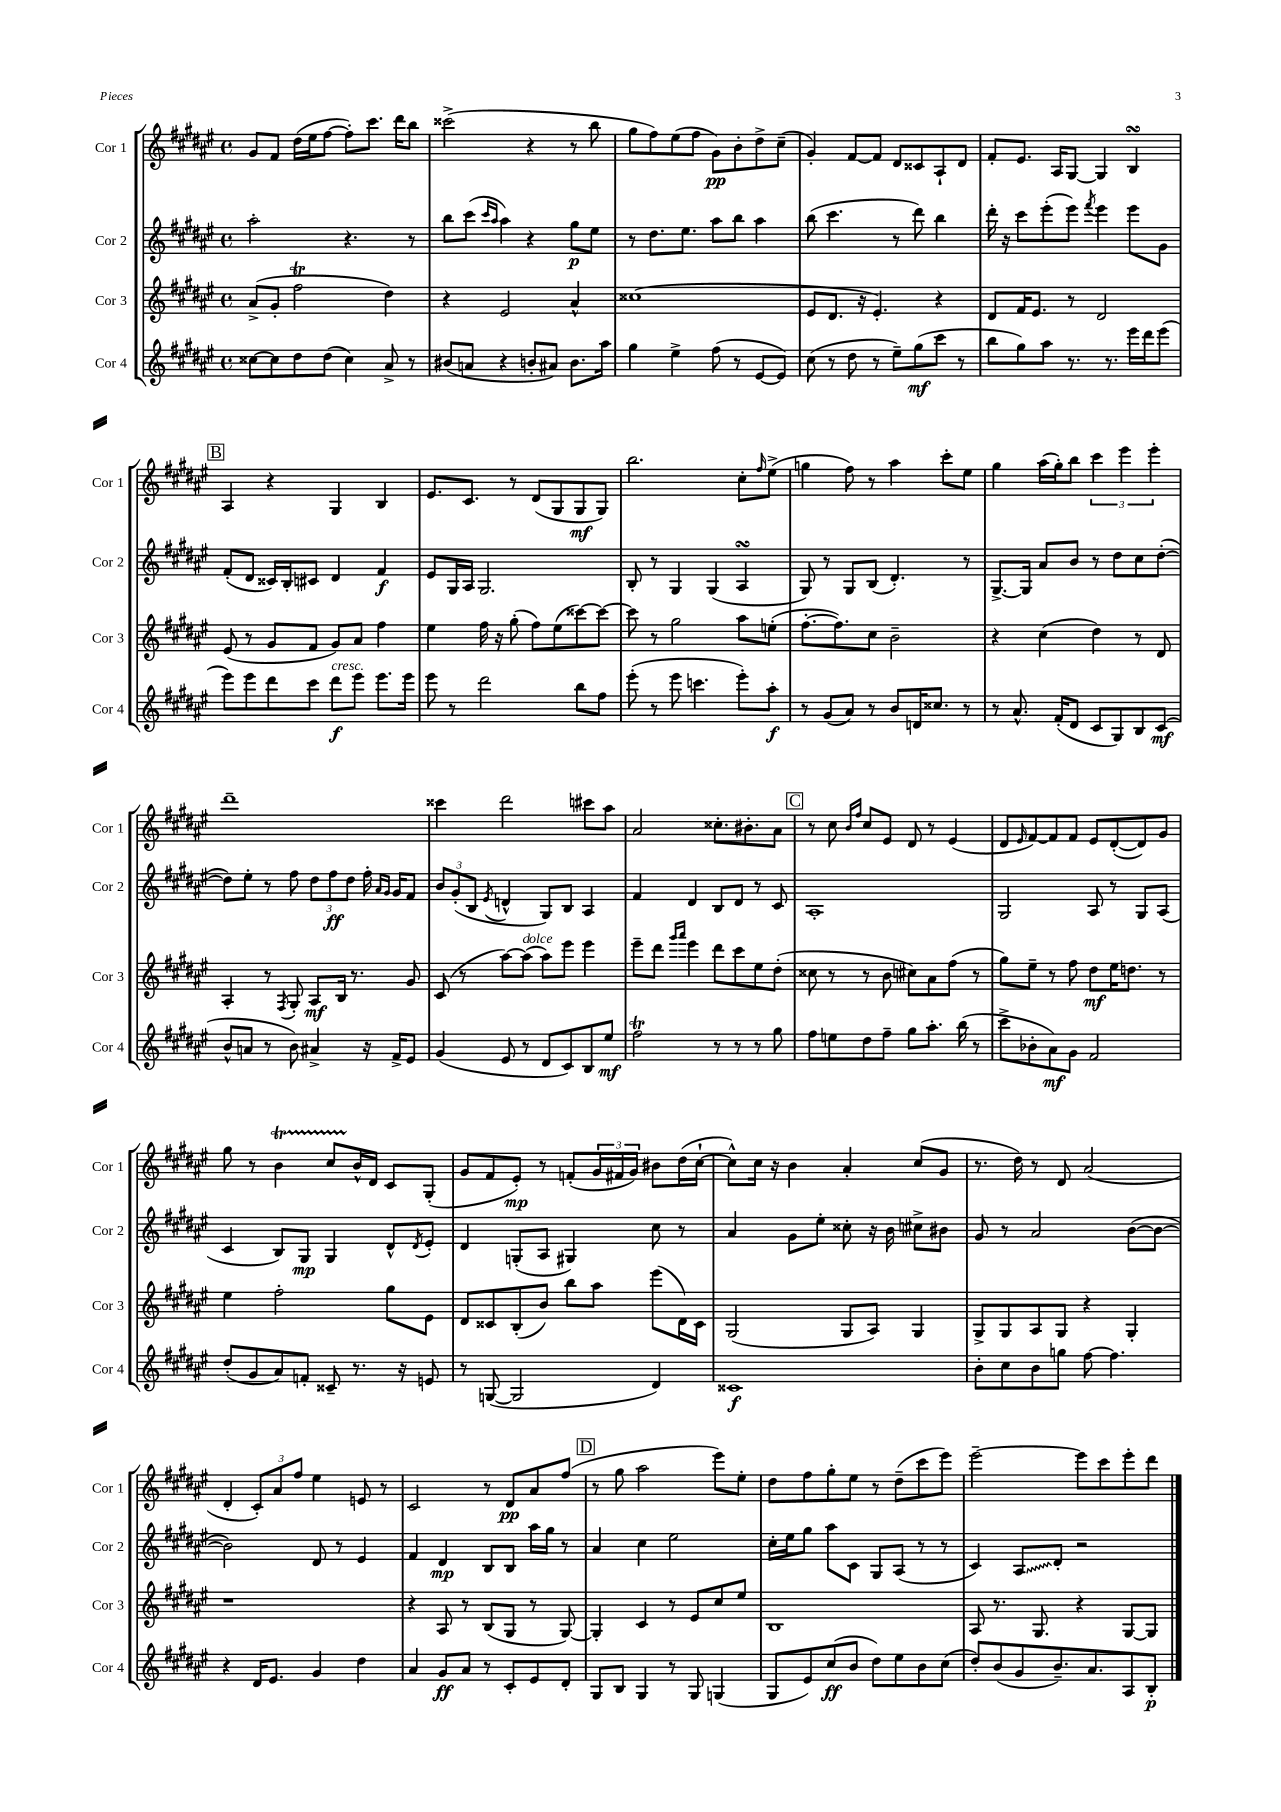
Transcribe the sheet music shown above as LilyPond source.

<<
\new StaffGroup <<
\new Staff = "s0" \with { instrumentName = "Cor 1" shortInstrumentName = "Cor 1" } {
    \clef treble \key fis \major \defaultTimeSignature \time 4/4
    gis'8 fis'8 dis''16( eis''16 fis''8~ fis''8-.) cis'''8. dis'''16 b''8 |
    cisis'''2->( r4 r8 b''8 |
    gis''8 fis''8) eis''8( fis''8 gis'8\pp) b'8-. dis''8-> cis''8--( |
    gis'4-.) fis'8~ fis'8 dis'8 cisis'8 ais8-! dis'8 |
    fis'8-. eis'8. ais16 gis8~ gis4 b4\turn |
    \mark \markup { \box "B" } ais4 r4 gis4 b4 |
    eis'8. cis'8. r8 dis'8( gis8 gis8\mf gis8) |
    b''2. cis''8-. \grace { fis''16 } eis''8->( |
    g''4 fis''8) r8 ais''4 cis'''8-. eis''8 |
    gis''4 ais''16( gis''16-.) b''8 \tuplet 3/2 { cis'''4 eis'''4 eis'''4-. } |
    dis'''1-- |
    cisis'''4 dis'''2 cis'''8 ais''8 |
    ais'2 cisis''8.-. bis'8.-. ais'8 |
    \mark \markup { \box "C" } r8 cis''8 \grace { b'16 fis''16 } cis''8 eis'8 dis'8 r8 eis'4( |
    dis'8 \grace { eis'16 } fis'8~) fis'8 fis'8 eis'8 dis'8~-.( dis'8) gis'8 |
    gis''8 r8 b'4\startTrillSpan cis''8 b'16-^\stopTrillSpan dis'16 cis'8 gis8-.( |
    gis'8 fis'8 eis'8-.\mp) r8 f'8-.( \tuplet 3/2 { gis'16 fis'16 gis'16) } bis'8 dis''16( cis''16~-! |
    cis''8-^) cis''16 r16 b'4 ais'4-. cis''8( gis'8 |
    r8. dis''16) r8 dis'8 ais'2( |
    dis'4-. \tuplet 3/2 { cis'8-.) ais'8 fis''8 } eis''4 e'8 r8 |
    cis'2 r8 dis'8\pp ais'8 fis''8( |
    \mark \markup { \box "D" } r8 gis''8 ais''2 eis'''8) eis''8-. |
    dis''8 fis''8 gis''8-. eis''8 r8 dis''8--( cis'''8 eis'''8) |
    eis'''2~-- eis'''8 cis'''8 eis'''8-. dis'''8 \bar "|." |
}
\new Staff = "s1" \with { instrumentName = "Cor 2" shortInstrumentName = "Cor 2" } {
    \clef treble \key fis \major \defaultTimeSignature \time 4/4
    ais''2-. r4. r8 |
    b''8 cis'''8( \grace { cis'''16 ais''16 } ais''4) r4 gis''8\p eis''8 |
    r8 dis''8. eis''8. ais''8 b''8 ais''4 |
    b''8( cis'''4. r8 dis'''8) b''4 |
    dis'''16-. r16 cis'''8 eis'''8-.( eis'''8) \acciaccatura { fis'''8 } eis'''4 eis'''8 gis'8 |
    \mark \markup { \box "B" } fis'8-.( dis'8 cisis'16) b16-. cis'8 dis'4 fis'4\f |
    eis'8 gis16 ais16 gis2. |
    b8-. r8 gis4 gis4( ais4\turn |
    gis8) r8 gis8 b8( dis'4.-.) r8 |
    gis8.~-> gis16 ais'8 b'8 r8 dis''8 cis''8 dis''8~-.( |
    dis''8) eis''8-. r8 fis''8 \tuplet 3/2 { dis''8 fis''8\ff dis''8 } fis''16-. \grace { ais'16 gis'16 } gis'16 fis'8 |
    \tuplet 3/2 { b'8 gis'8-.( b8 } \acciaccatura { eis'8 } d'4-^ gis8) b8 ais4 |
    fis'4 dis'4 b8 dis'8 r8 cis'8 |
    \mark \markup { \box "C" } ais1-. |
    gis2 ais8 r8 gis8 ais8( |
    cis'4 b8) gis8\mp gis4 dis'8-^ \acciaccatura { dis'8 } eis'8-. |
    dis'4 g8-.( ais8 gis4) cis''8 r8 |
    ais'4 gis'8 eis''8-. cisis''8-. r16 b'16 cis''8-> bis'8 |
    gis'8 r8 ais'2 b'8~( b'8~ |
    b'2) dis'8 r8 eis'4 |
    fis'4 dis'4\mp b8 b8 ais''16 gis''16 r8 |
    \mark \markup { \box "D" } ais'4 cis''4 eis''2 |
    cis''16-. eis''16 gis''8 ais''8 cis'8 gis8 ais8( r8 r8 |
    cis'4) \once \override Glissando.style = #'zigzag ais8\glissando dis'8-. r2 \bar "|." |
}
\new Staff = "s2" \with { instrumentName = "Cor 3" shortInstrumentName = "Cor 3" } {
    \clef treble \key fis \major \defaultTimeSignature \time 4/4
    ais'8->( gis'8-. fis''2\trill dis''4) |
    r4 eis'2 ais'4-^ |
    cisis''1( |
    eis'8 dis'8. r16 eis'4.-.) r4 |
    dis'8 fis'16 eis'8. r8 dis'2 |
    \mark \markup { \box "B" } eis'8( r8 gis'8 fis'8 gis'8) ais'8 fis''4 |
    eis''4 fis''16 r16 gis''8-.( fis''8) eis''8( cisis'''8~) cisis'''8~ |
    cisis'''8 r8 gis''2 ais''8 e''8-.( |
    fis''8.~-. fis''8.) cis''8 b'2-- |
    r4 cis''4( dis''4) r8 dis'8 |
    ais4-. r8 \acciaccatura { fis8 } gis8-. ais8\mf b16 r8. gis'8 |
    cis'8( r8 ais''8~) ais''8^\markup { \italic "dolce" }( ais''8) eis'''8 eis'''4 |
    eis'''8-- dis'''8 \grace { gis'''16 ais'''16 } eis'''4 dis'''8 cis'''8 eis''8 dis''8-.( |
    \mark \markup { \box "C" } cisis''8 r8 r8 b'8 cis''8) ais'8 fis''8( r8 |
    gis''8) eis''8-- r8 fis''8 dis''8\mf eis''16 d''8. r8 |
    eis''4 fis''2-. gis''8 eis'8 |
    dis'8 cisis'8 b8-.( b'8) b''8 ais''8 eis'''8( dis'16) cisis'16 |
    gis2( gis8 ais8) gis4 |
    gis8-> gis8 ais8 gis8 r4 gis4-. |
    r1 |
    r4 ais8 r8 b8( gis8 r8 gis8~) |
    \mark \markup { \box "D" } gis4-. cis'4 r8 eis'8 cis''8 eis''8 |
    b1 |
    ais8 r8. gis8. r4 gis8~ gis8 \bar "|." |
}
\new Staff = "s3" \with { instrumentName = "Cor 4" shortInstrumentName = "Cor 4" } {
    \clef treble \key fis \major \defaultTimeSignature \time 4/4
    cisis''8~ cisis''8 dis''8 dis''8( cisis''4) ais'8-> r8 |
    bis'8( a'8 r4 b'8-. ais'8) b'8. ais''16 |
    gis''4 eis''4-> fis''8( r8 eis'8~ eis'8) |
    cis''8( r8 dis''8 r8 eis''8--) gis''8\mf( cis'''8 r8 |
    b''8 gis''8) ais''8 r8. r8. eis'''16 dis'''16 eis'''8( |
    \mark \markup { \box "B" } eis'''8) eis'''8 dis'''8 cis'''8 dis'''8\f^\markup { \italic "cresc." } eis'''8 eis'''8. eis'''16 |
    eis'''8 r8 dis'''2 b''8 fis''8 |
    eis'''8-.( r8 eis'''8 c'''4. eis'''8-.) ais''8-.\f |
    r8 gis'8( ais'8) r8 b'8 d'16 cisis''8. r8 |
    r8 ais'8.-^ fis'16-.( dis'8 cis'8 gis8) b8 cis'8\mf( |
    b'8-^ a'8 r8 b'8) ais'4-> r16 fis'16-> eis'8 |
    gis'4( eis'8 r8 dis'8 cis'8) b8 eis''8\mf |
    fis''2\trill r8 r8 r8 gis''8 |
    \mark \markup { \box "C" } fis''8 e''8 dis''8 fis''8-- gis''8 ais''8.-. b''16( r8 |
    cis'''8-> bes'8-. ais'8\mf) gis'8 fis'2 |
    dis''8-.( gis'8 ais'8) f'8-. cisis'8-- r8. r16 e'8 |
    r8 g8~( g2 dis'4) |
    cisis'1\f |
    b'8-. cis''8 b'8 g''8 fis''8~ fis''4. |
    r4 dis'16 eis'8. gis'4 dis''4 |
    ais'4 gis'8\ff ais'8 r8 cis'8-. eis'8 dis'8-. |
    \mark \markup { \box "D" } gis8 b8 gis4 r8 gis8 g4( |
    gis8 eis'8) cis''8\ff( b'8 dis''8) eis''8 b'8 cis''8( |
    dis''8-.) b'8( gis'8 b'8.--) ais'8. ais8 b8-.\p \bar "|." |
}
>>
>>
\layout { \context { \Score \remove "Bar_number_engraver" } }
